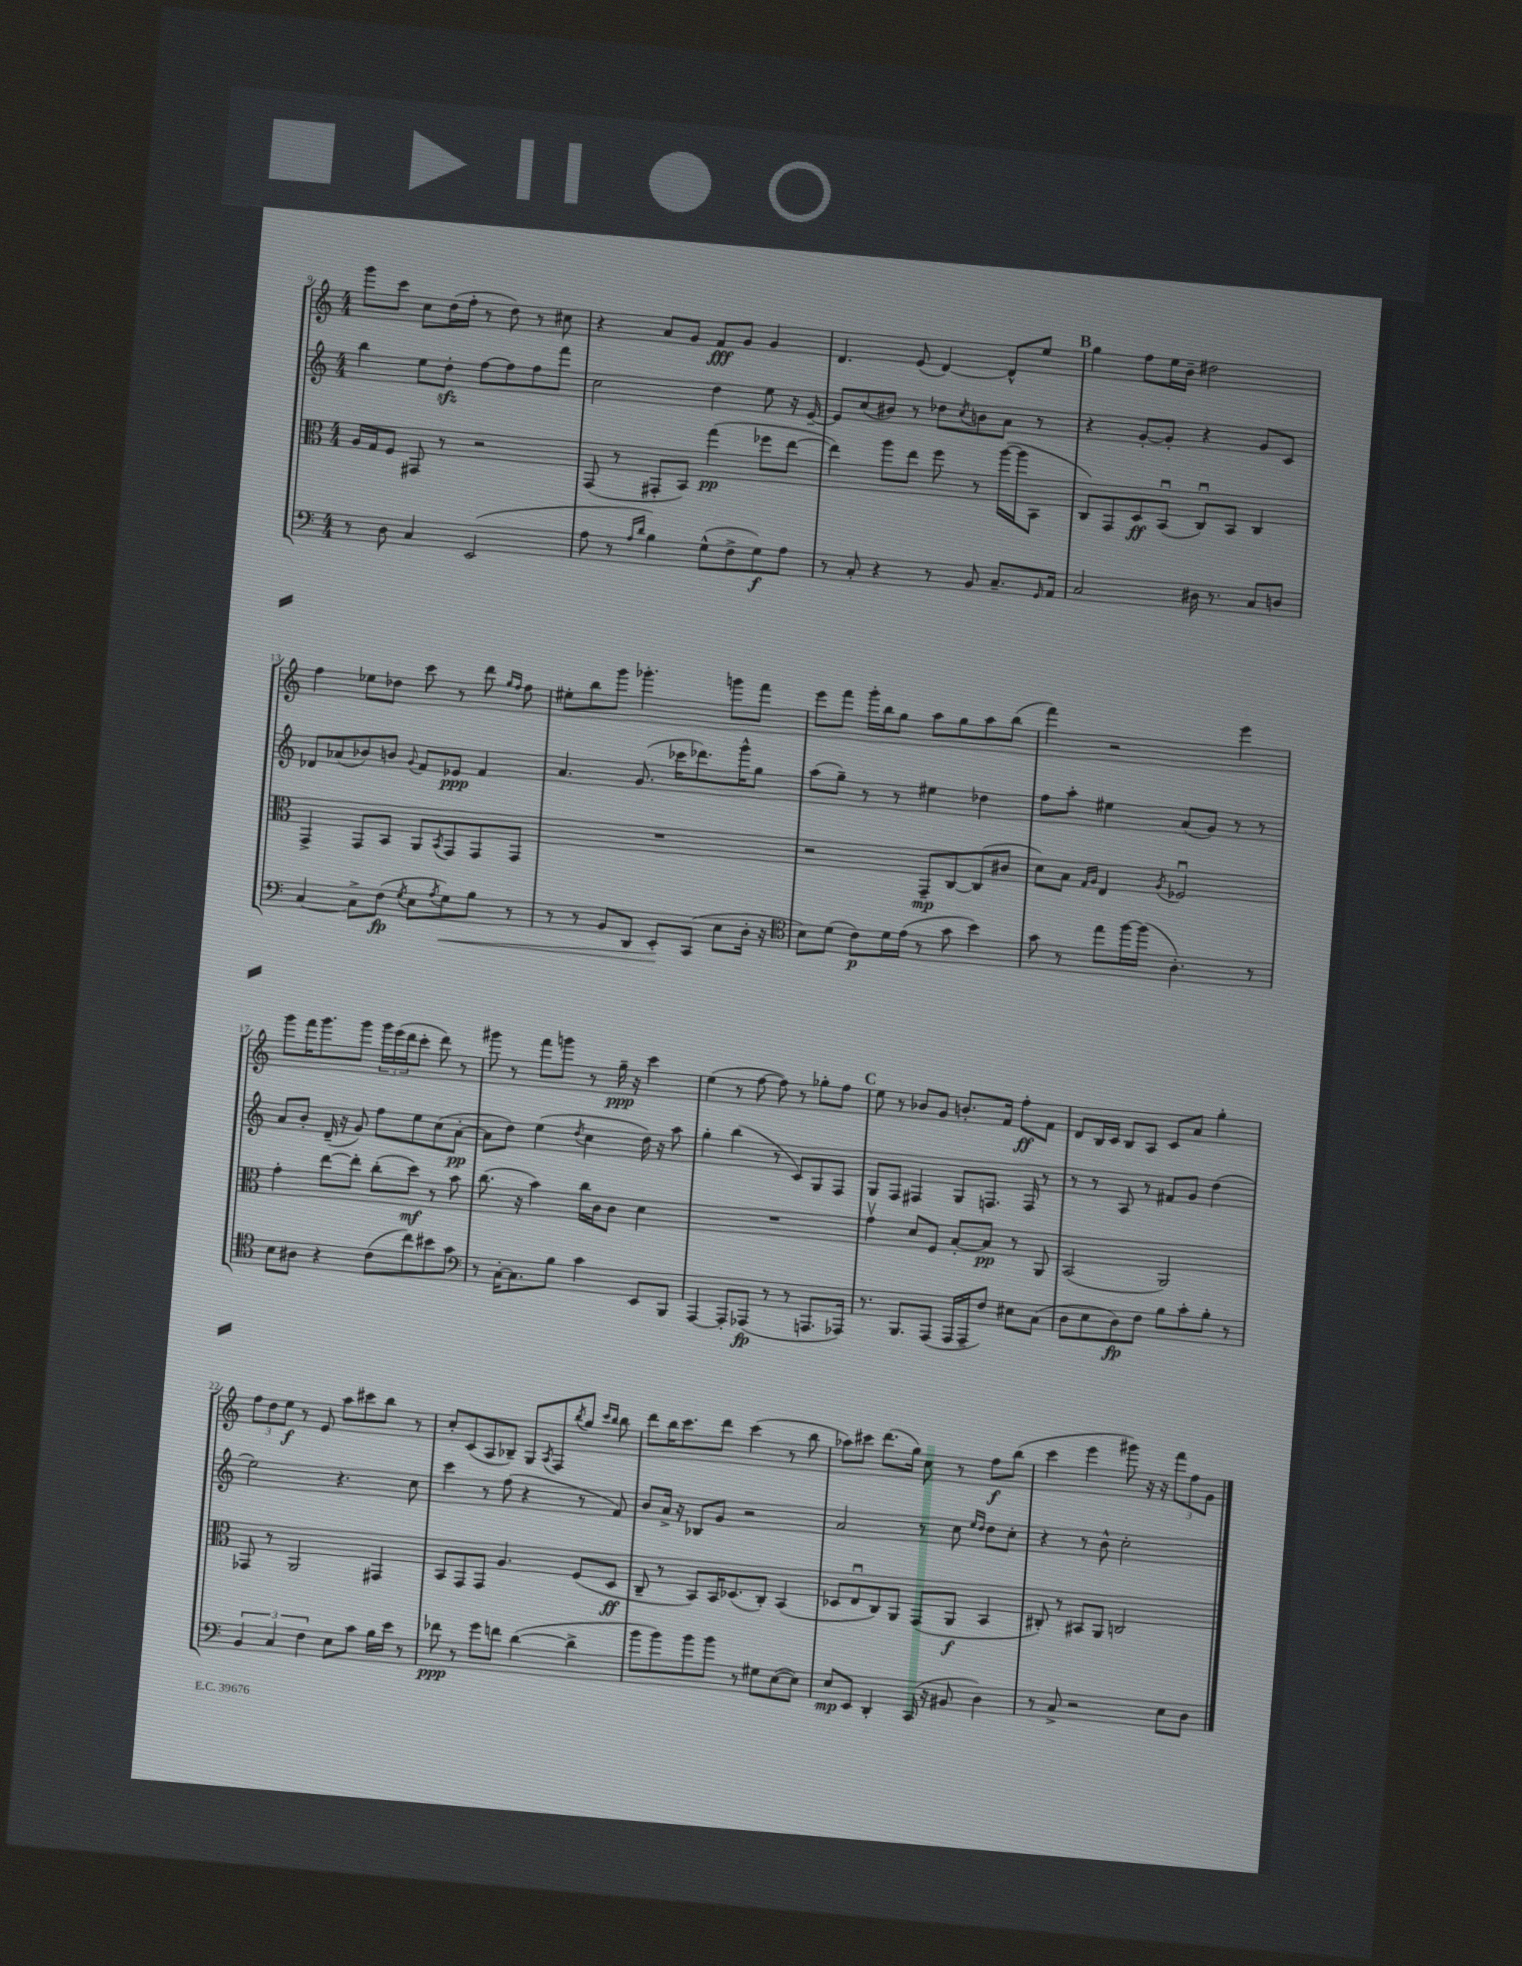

**kern	**kern	**kern	**kern
*staff4	*staff3	*staff2	*staff1
*clefF4	*clefC3	*clefG2	*clefG2
*k[]	*k[]	*k[]	*k[]
*M4/4	*M4/4	*M4/4	*M4/4
8r	16A/LL	4bb\	8ggg\L
.	16G/J	.	.
8D\	8F/J	.	8ccc\J
4C/	8GG#/	8ee\L	8cc\L
.	8r	8dd'\J	(16dd\L
.	.	.	16ff'\JJ
(2EE/	2r	[8ff\L	8r
.	.	8ff\]	8dd\)
.	.	8ff\	8r
.	.	8fff\J	8cc#\
=	=	=	=
8A\	(8GG/	2cc\	4r
8r	8r	.	.
16qqA/LL	.	.	.
16qqd/JJ	.	.	.
4B\)	8GG#'/L	.	8a/L
.	8BB/J)	.	8g/J
(8G^^\L	(4gg\	4dd\	8f/L
8F^\	.	.	8g/J
8G\)	8ff-\L	8ee\	4g/
8A\J	[8ee\J	16r	.
.	.	[16e~/	.
=	=	=	=
8r	4ee\])	8e/]L	4.d/
8C'/	.	(8cc/	.
4r	8aa\L	8b#/J)	.
.	8ee\J	8r	(8e/
8r	8ff\	8dd-\L	[4d/)
.	.	8qcc/	.
8BB/	8r	8b\	.
8.C~/L	([16aa\LL	8a\J	8d^^/]L
.	16aa\]J	.	.
.	8BB\J	8r	8ee/J
16qqGG/	.	.	.
16AA/Jk	.	.	.
=	=	=	=
2C/	8C/L)	4r	4gg\
.	8GG/	.	.
.	8D/	[8g'/L	8ff\L
.	(8BBu/J	8g'/]J	16ee\L
.	.	.	16b~\JJ
16D#\	8Cu/L)	4r	2dd#\
8.r	.	.	.
.	8BB/J	.	.
8C/L	4C/	8g/L	.
8D/J	.	8c/J	.
=	=	=	=
[4C/	4GG^/	8d-/L	4ff\
.	.	(8a-/	.
8C^\]L	8GG/L	8b-/)	8ee-\L
(8F\J	8BB/J	8b/J	8dd-\J
8qG/	.	8qqg/	.
8E\L	8AA/L	8f/L	8ccc\
8qA/	8qBB/	.	.
8G\)	8GG/	8e-/J	8r
8B\J	8GG/	4f/	8ddd\
.	.	.	16qqgg/LL
.	.	.	16qqff/JJ
8r	8GG/J	.	8ff\
=	=	=	=
8r	1r	4.a/	8ee#'\L
8r	.	.	8bb\
8BB/L	.	.	8ggg\J
8DD/J	.	(8.g/	4.ggg-'\
8EE'/L	.	.	.
.	.	16ccc-\LK	.
(8CC/J	.	8.ddd-\)	.
8E\L	.	.	8ggg\L
.	.	16ggg^^\K	.
16D'\Jk	.	8gg\J	8fff\J
16r	.	.	.
=	=	=	=
*clefC4	*	*	*
8B\L)	2r	(8aa\L	8eee\L
(8d\J	.	8gg~\J)	8fff\J
8c\L)	.	8r	16ggg'\LL
.	.	.	16bb\J
16d\L	.	8r	8gg\J
(16e\JJ	.	.	.
8r	8GG~/L	4ee#\	8aa\L
8g\	[8C/	.	8gg\
4b\)	(8C/]	4dd-\	8aa\
.	8c#/J	.	(8bb\J
=	=	=	=
8g\	8d\L)	8ff\L	4fff\)
8r	8B\J	8aa'\J	.
.	16qqG/LL	.	.
.	16qqA/JJ	.	.
8ee\L	4E/	4ee#\	2r
[16ff\L	.	.	.
(16ff\]JJ	.	.	.
.	8qA/	.	.
4.A'\)	2F-u/	(8a/L	.
.	.	8g/J)	.
.	.	8r	4eee\
8r	.	8r	.
=	=	=	=
8B\L	4g'\	8a/L	8ggg\L
8A#\J	.	8b'/J	16fff\K
.	.	.	8.ggg\
4r	[8ee\L	(16d~/	.
.	.	16r	.
.	8ee'\]J	8g/)	8ggg\J
(8c\L	(8cc'\L	8ff\L	24ggg\LL
.	.	.	(24eee\
.	.	.	24ddd\J
8cc\)	8dd\J)	8ee\	8ccc'\J
8b#\	8r	(8cc\	8ddd\)
8g\J	8b\	[8a'\J	8r
=	=	=	=
*clefF4	*	*	*
8r	(8.cc\	8a\]L	8ggg#\
[16C'\LK	.	8dd\J)	8r
8.C\]	16r	.	.
.	4b\)	(4ee\	8fff\L
8B\J	.	.	8ggg\J
.	.	8qdd/	.
4c\	16cc\LL	4cc\	8r
.	16c\J	.	.
.	8c\J	.	16gg~\
.	.	.	16r
8EE/L	4d\	16dd\)	4ccc\
.	.	16r	.
8BBB/J	.	8aa\	.
=	=	=	=
[4AAA/	1r	4gg'\	(4ee\
8AAA'/]L	.	(4bb\	8r
(8AAA-/J	.	.	[8ff\
8r	.	8r	8ff\])
8r	.	8c/L)	8r
8.AAA/L	.	8G/	8gg-'\L
.	.	8F/J	8ff\J
16AAA-/Jk)	.	.	.
=	=	=	=
8.r	4gv\	8G/L	8ee\
.	.	8F/J	8r
8.BBB/L	.	.	.
.	8d/L	4F#/	8b-/L
(8AAA/J	8F/J	.	8g/J
16AAA/LL	[8B'/L	8G/L	8.b'/L
16AAA~/J	.	.	.
8F/J)	8B/]J	8.F/J	.
.	.	.	16f/Jk
8E#\L	8r	.	8ff'\L
.	.	16F/	.
(8C\J	8AA/	8r	8f\J
=	=	=	=
8D\L	(2BB/	8r	8d/L
8E\	.	8r	16B/L
.	.	.	16c/JJ
8D\)	.	8A/	8B/L
8F\J	.	8r	8A/J
8B\L	2AA/)	8f#/L	8c/L
8c'\	.	8g/J	8a/J
8B'\J	.	(4dd\	4gg'\
8r	.	.	.
=	=	=	=
6BB/	8GG-/	2ee\)	12ff\L
.	.	.	12dd\
.	8r	.	.
6C/	.	.	12ee\J
.	2AA/	.	8r
6F\	.	.	.
.	.	.	8e/
8E\L	.	4.r	8aa\L
8c\J	.	.	8ccc#\
16B\LL	4GG#/	.	8bb\J
16e\JJ	.	.	.
8r	.	8cc\	8r
=	=	=	=
8f-\	8BB/L	4ccc\	8cc'/L
8r	8GG/	.	(8c/
8g\L	8GG/J	8r	8A/
8f\J	4.A/	(8ff\	8B-~/J)
([4d\	.	4r	8G/L
.	.	.	8qA/
.	.	.	8F/
.	.	.	8qbb/
4d^\]	(8F/L	8r	8gg/J
.	.	.	16qqccc/LL
.	.	.	16qqbb/JJ
.	8D/J	8f/)	8bb\
=	=	=	=
8b\L	8C~/	8b/L	8ddd\L
8b\)	8r	16a^/Jk	16bb\K
.	.	16r	8.ccc\
8b\	8BB/L)	8B-/L	.
8b\J	16BB/K	8g/J	8ddd\J
.	(8.D-/	.	.
8r	.	2r	(4ccc\
8G#\L	8C'/J)	.	.
([8E\	(4BB/	.	8r
8E\]J)	.	.	8bb\
=	=	=	=
8E/L	8D-/L	2a/	8aa-\L)
8EE/J	8Eu/	.	8ccc#\J
4DD'/	8C/)	.	(8.ddd\L
.	8AA/J	.	.
.	.	.	16gg\Jk)
(16CC/	(8GG/L	8r	8cc\
16r	.	.	.
8BB#/	8AA/J	8cc\	8r
.	.	16qqee/LL	.
.	.	16qqdd/JJ	.
4D\)	4BB/	8dd\L	8ff\L
.	.	8cc'\J	(8bb\J
=	=	=	=
8r	8C#'/)	4r	4ccc\
8C^/	8r	.	.
2r	8BB#/L	8r	4eee\
.	8AA/J	8b^^\	.
.	2C/	2cc'\	8ggg#\)
.	.	.	16r
.	.	.	16r
8E\L	.	.	12fff\L
.	.	.	12ff\
8D\J	.	.	.
.	.	.	12g\J
==	==	==	==
*-	*-	*-	*-
